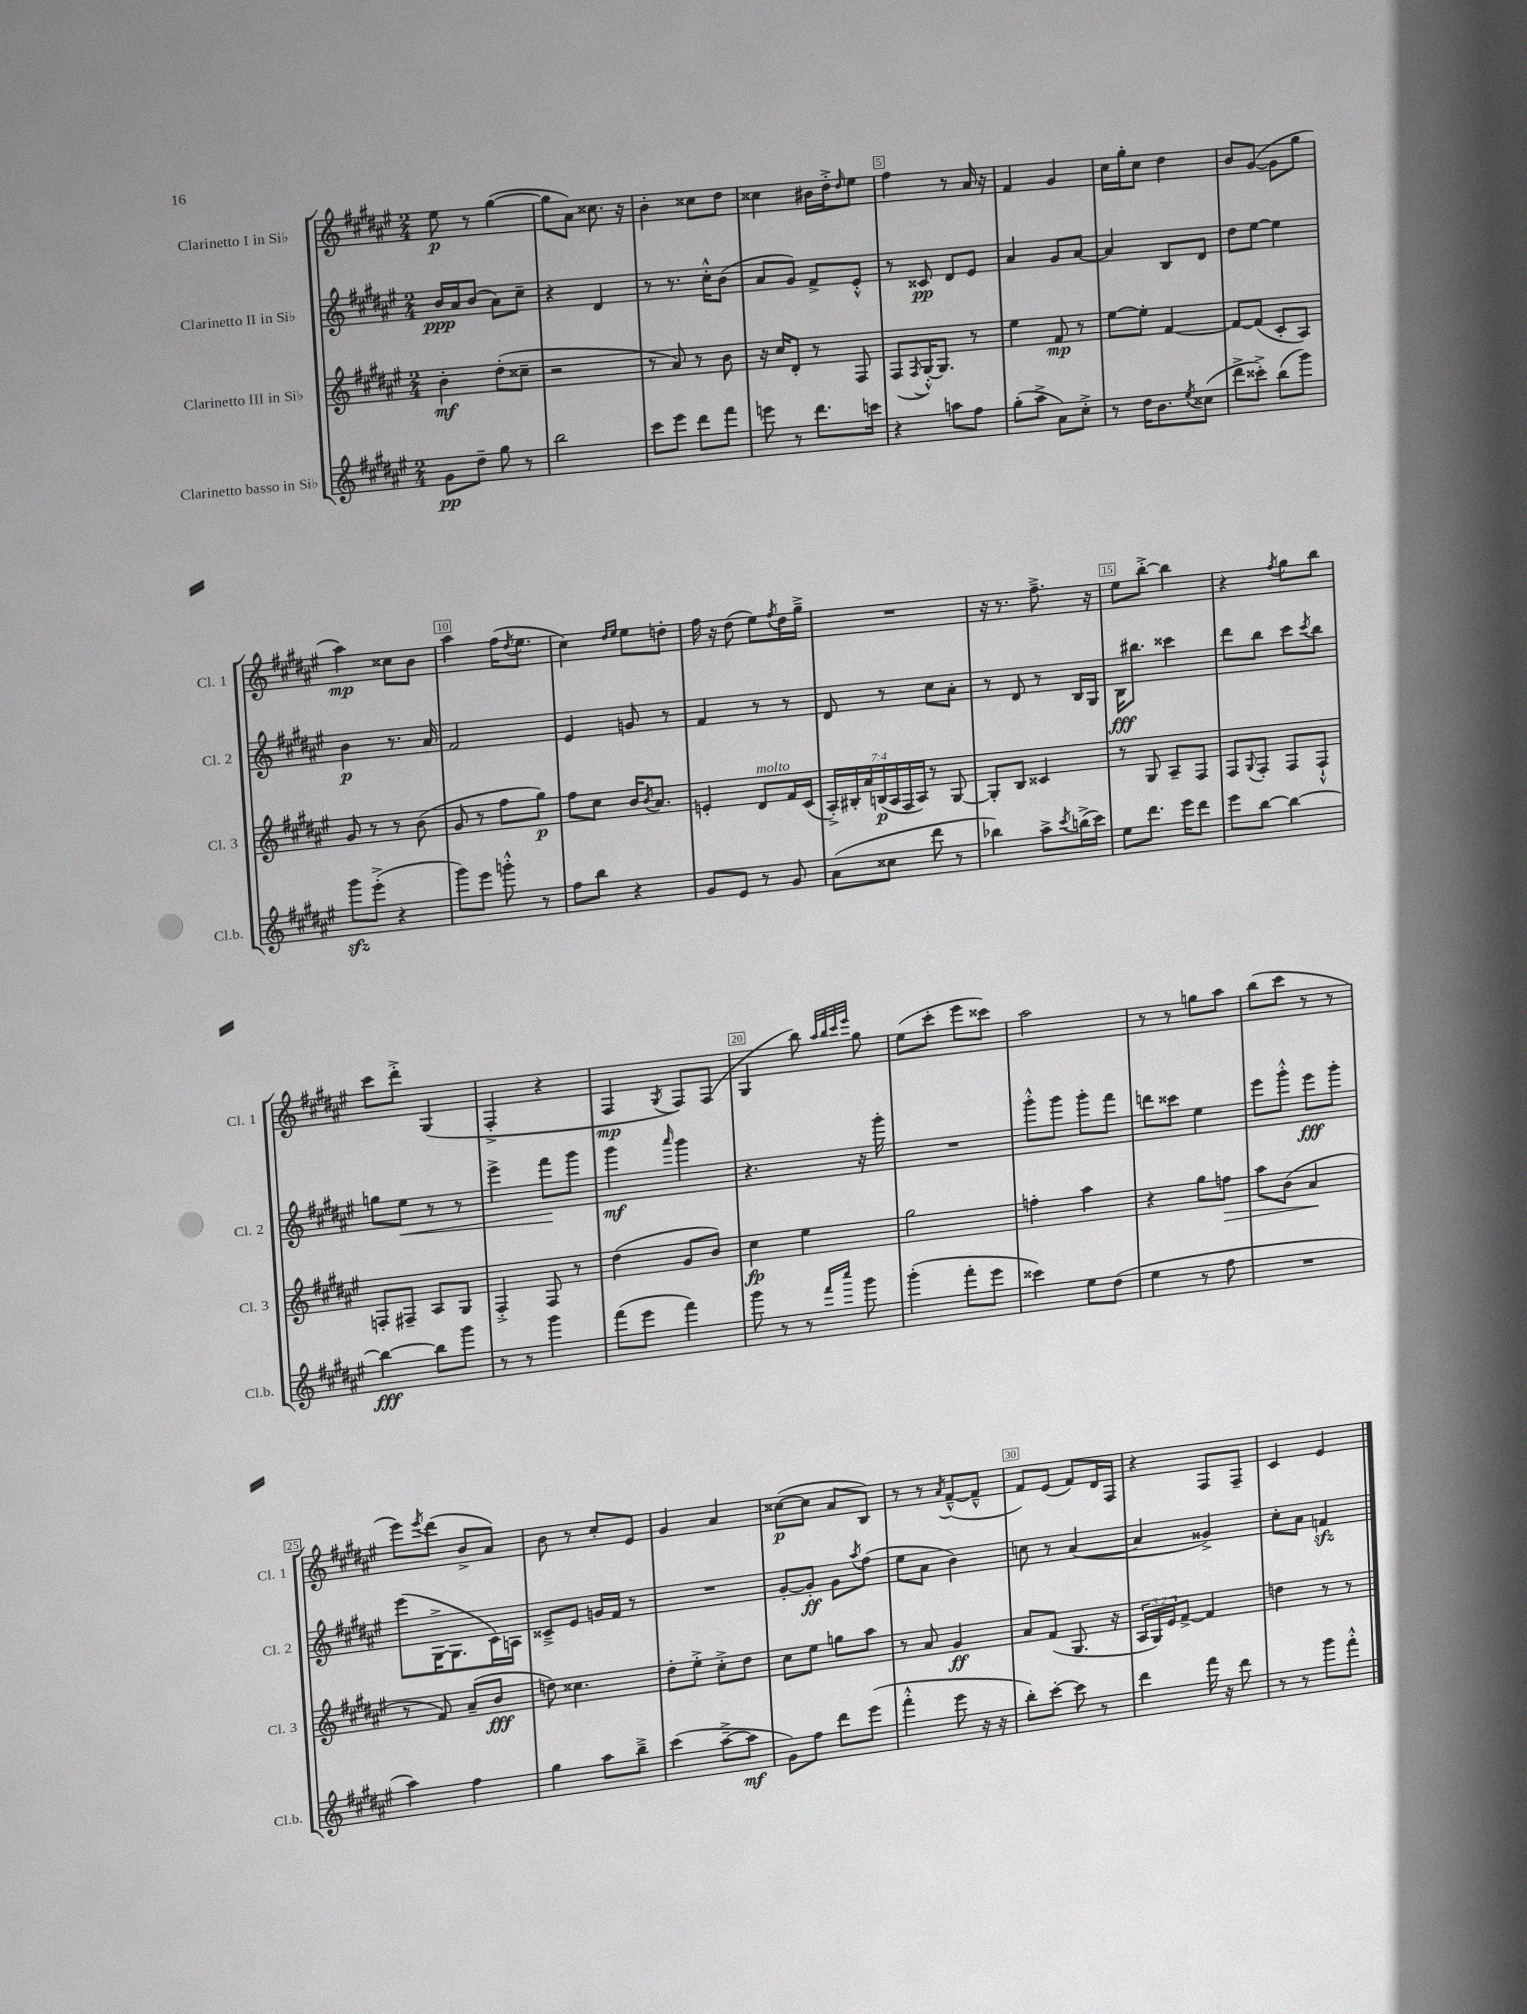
<<
\new StaffGroup <<
\new Staff = "s0" \with { instrumentName = "Clarinetto I in Sib" shortInstrumentName = "Cl. 1" } {
    \clef treble \key fis \major \numericTimeSignature \time 2/4
    eis''8\p r8 gis''4~( |
    gis''8 ais'8) cisis''8. r16 |
    b'4-. cisis''8 dis''8 |
    cisis''4 bis'16 dis''16-.-> \grace { dis''16 } eis''8 |
    fis''4 r8 ais'16 r16 |
    fis'4 gis'4 |
    cis''16 gis''16-. cis''8 dis''4 |
    b'8 gis'8~( gis'8 gis''8 |
    ais''4\mp) cisis''8 b'8 |
    ais''4 fis''16( \acciaccatura { dis''8 } eis''8. |
    cis''4) \grace { dis''16 eis''16 } eis''8 d''8-. |
    fis''16 r16 dis''8( eis''8) \acciaccatura { fis''8 } dis''16 gis''16---> |
    R2 |
    r16 r8. fis''8.---> r16 |
    eis''8 b''8~-.-> b''4 |
    r4 \acciaccatura { fis''8 } gis''8 b''8 |
    cis'''8 dis'''8-.-> gis4( |
    fis4-.-> r4 |
    fis4\mp \acciaccatura { gis8 } fis8) fis8( |
    gis4 b''8) \grace { ais''32 b''32 cis'''32 eis'''32 } gis''8 |
    eis''8( cis'''8-. eis'''8 cisis'''8) |
    ais''2 |
    r8 r8 g''8 ais''8 |
    b''8( cis'''8 r8 r8 |
    eis'''8) \acciaccatura { eis'''8 } dis'''8( b'8-> ais'8) |
    b'8 r8 cis''8-. eis'8 |
    gis'4 ais'4 |
    cisis''8~\p( cisis''8 ais'8 b8) |
    r8 r8 \acciaccatura { ais'8 } fis'8~---^( fis'8---^ |
    fis'8) eis'8( fis'8) dis'16 fis16 |
    r4 fis8 fis8-- |
    cis'4 eis'4 \bar "|." |
}
\new Staff = "s1" \with { instrumentName = "Clarinetto II in Sib" shortInstrumentName = "Cl. 2" } {
    \clef treble \key fis \major \numericTimeSignature \time 2/4
    b'16\ppp ais'16 b'8( ais'8) cis''8-- |
    r4 dis'4 |
    r8 r8. cis''16-.-^ b'8( |
    ais'8 gis'8) fis'8-> eis'8-.-^ |
    r8 cisis'8\pp dis'8 eis'8 |
    ais'4 gis'8 ais'8~ |
    ais'4 b8 dis'8 |
    dis''8 eis''8~ eis''4 |
    b'4\p r8. ais'16 |
    fis'2 |
    eis'4 g'8 r8 |
    fis'4 r8 r8 |
    dis'8 r8 cis''8 ais'8-. |
    r8 dis'8 r8 b16 gis16 |
    b16\fff bis''8. cisis'''4 |
    dis'''8 b''8 cis'''8 \acciaccatura { cis'''8 } b''8 |
    g''8 eis''8\< r8 r8 |
    eis'''4-> fis'''8\! gis'''8 |
    gis'''4\mf \grace { ais'''16 } gis'''4 |
    r4. r16 gis'''16-. |
    R2 |
    gis'''8-.-^ gis'''8 gis'''8-. fis'''8 |
    d'''8 cisis'''8 eis''4 |
    eis'''8 gis'''8-.-^ eis'''8\fff gis'''8-. |
    eis'''8( gis16~-> gis8. cis'16) a16 |
    cisis'8---> eis'8 g'16 fis'16 r8 |
    R2 |
    gis'8~-. gis'8-.\ff gis'8 \acciaccatura { ais''8 } fis''8( |
    eis''8 ais'8 b'4) |
    c''8 r8 ais'4~( |
    ais'4 gisis'4->) |
    cis''8-. ais'8 f'4\sfz \bar "|." |
}
\new Staff = "s2" \with { instrumentName = "Clarinetto III in Sib" shortInstrumentName = "Cl. 3" } {
    \clef treble \key fis \major \numericTimeSignature \time 2/4 \override Staff.TupletNumber.text = #tuplet-number::calc-fraction-text
    b'4-.\mf dis''8-.( cisis''8-- |
    r2 |
    r8 ais'8) r8 b'8 |
    r16 cis''16 dis'8-. r8 fis8 |
    fis8( \acciaccatura { fis8 } gis16~-.-^) gis8. r8 |
    eis''4 fis'8\mp r8 |
    eis''8~ eis''8-. fis'4~ |
    fis'8~ fis'8( cis'8-. ais8) |
    gis'8 r8 r8 b'8( |
    gis'8 r8 fis''8 gis''8\p) |
    fis''8 cis''8 b'16 \acciaccatura { b'8 } ais'8. |
    e'4-. dis'8^\markup { \italic "molto" } fis'16 cis'16( |
    \tuplet 7/4 { ais16-.->) bis16-. ais'16 b16\p( ais16 fis16 ais16) } r8 gis8~ |
    gis8-. b8 cisis'4 |
    r8 gis8 ais8-- fis8 |
    fis8 \appoggiatura { gis8 } fis8-. fis8 fis8-!-^ |
    f8-. fis8-- ais8 gis8 |
    fis4-.-> fis8 r8 |
    dis''4( gis'8 b'8) |
    cis''4\fp eis''4 |
    gis''2 |
    f''4-. ais''4 |
    r4 gis''8 f''8\> |
    ais''8 b'8( ais'4\! |
    r8 fis'8) ais'8--( b'8\fff |
    d''8) cisis''4. |
    dis''8-. eis''8-.-> cis''8-.-> dis''8 |
    cis''8 eis''8 g''8 ais''8 |
    r8 ais'8 gis'4\ff |
    ais'8 fis'8( gis8. r16 |
    \tuplet 3/2 { ais16 gis16) eis'16 } fis'8~-> fis'4 |
    d''4 r8 r8 \bar "|." |
}
\new Staff = "s3" \with { instrumentName = "Clarinetto basso in Sib" shortInstrumentName = "Cl.b." } {
    \clef treble \key fis \major \numericTimeSignature \time 2/4
    gis'8\pp dis''8-- gis''8 r8 |
    b''2 |
    cis'''8 eis'''8 dis'''8 fis'''8 |
    e'''8 r8 dis'''8. c'''16 |
    r4 a''8 fis''8 |
    gis''8-.( ais''8-> ais'8) cis''8-.-> |
    r8 dis''16 b'8. \acciaccatura { eis''8 } cisis''8( |
    dis'''8-> cisis'''8-.->) b''8( gis'''8) |
    gis'''8\sfz eis'''8-.->( r4 |
    gis'''8) eis'''8 g'''8-.-^ r8 |
    fis''8 b''8 r4 |
    gis'8 eis'8 r8 gis'8 |
    ais'8( cisis''8 dis'''8 r8 |
    bes''4) ais''8-> \acciaccatura { cis'''8 } b''16->( cis'''16) |
    eis''8 dis'''8. eis'''16 dis'''8 |
    eis'''8 b''8~ b''4~ |
    b''4~\fff b''8 gis'''8 |
    r8 r8 gis'''4 |
    fis'''8( eis'''8 fis'''4) |
    gis'''8 r8 r8 \grace { fis'''16 cis''''16 } gis'''8 |
    gis'''4-.( fis'''8-. eis'''8 |
    cisis'''4) eis''8 dis''8( |
    eis''4 r8 fis''8 |
    R2 |
    ais''4) fis''4 |
    gis''4 ais''8 b''8---> |
    cis'''4( ais''8~---> ais''8\mf |
    gis'8) fis''8 dis'''8 eis'''8( |
    fis'''4-.-^ eis'''8 r16 r16 |
    b''8-.) cis'''8~-. cis'''8 r8 |
    dis'''4 fis'''16 r16 dis'''8 |
    r8 r8 gis'''8 fis'''8-.-^ \bar "|." |
}
>>
>>
\layout { \context { \Score \override BarNumber.break-visibility = ##(#f #t #t) barNumberVisibility = #(every-nth-bar-number-visible 5) \override BarNumber.stencil = #(make-stencil-boxer 0.1 0.3 ly:text-interface::print) } }
